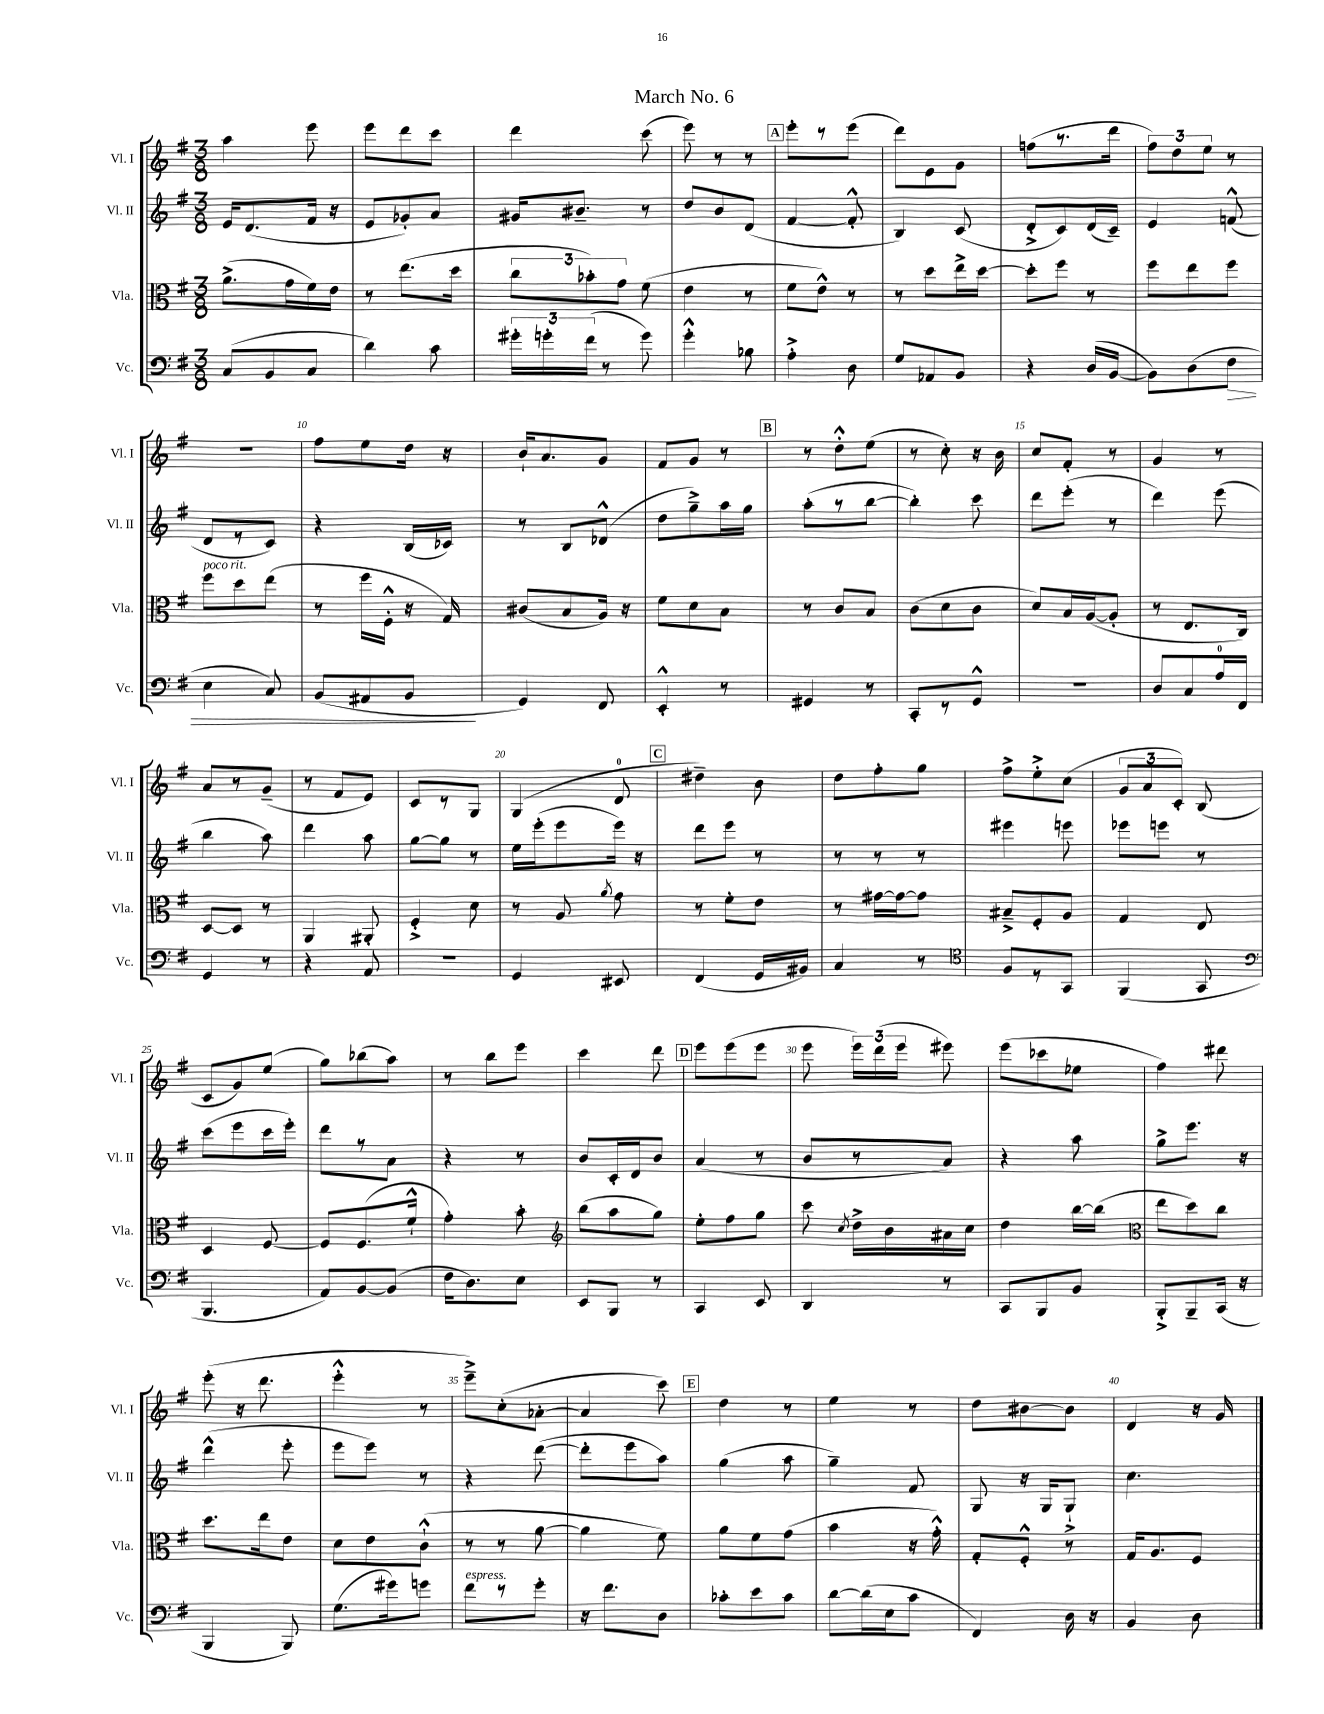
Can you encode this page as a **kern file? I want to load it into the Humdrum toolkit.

**kern	**kern	**kern	**kern
*staff4	*staff3	*staff2	*staff1
*clefF4	*clefC3	*clefG2	*clefG2
*k[f#]	*k[f#]	*k[f#]	*k[f#]
*M3/8	*M3/8	*M3/8	*M3/8
(8C/L	(8.a^\L	16e/LK	4aa\
.	.	(8.d/	.
8BB/	.	.	.
.	16g\L	.	.
8C/J	16f#\)	16f#/Jk	8eee\
.	16e\JJ	16r	.
=	=	=	=
4d\)	8r	8e/L	8eee\L
.	(8.ee\L	8g-'/)	8ddd\
8c\	.	8a/J	8ccc\J
.	16dd\Jk	.	.
=	=	=	=
24g#'\LL	12cc\L	16g#/LK	4ddd\
24g'\	.	.	.
.	.	8.b#~/J	.
(24f#\JJ	12b-'\)	.	.
8r	.	.	.
.	12g\J	.	.
8g\)	(8f#\	8r	(8ccc\
=	=	=	=
4g'^^\	4e\	8dd/L	8eee\)
.	.	8b/	8r
8B-\	8r	(8d/J	8r
=	=	=	=
4A'^\	8f#\L	[4f#/	8eee'\L
.	8e^^\J)	.	8r
8D\	8r	8f#'^^/]	(8eee\J
=	=	=	=
8G/L	8r	4B/)	8ddd\L)
8AA-/	8dd\L	.	8e\
8BB/J	16ee^\L	(8c/	8g\J
.	[16dd\JJ	.	.
=	=	=	=
4r	8dd'\]L	8d'^/L	(8ff\L
.	8ff#\J	8c/)	8.r
(16D/LL	8r	(16d/L	.
[16BB/JJ	.	16c~/JJ)	16ddd\Jk
=	=	=	=
8BB\]L)	8ff#\L	4e/	12ff#\L)
.	.	.	12dd\
(8D\	8ee\	.	.
.	.	.	12ee\J
8F#\J	8ff#\J	(8f^^/	8r
=	=	=	=
4E\	8ff#\L	8d/L	4.r
.	8dd\	8r	.
8C/)	(8ee\J	8c/J)	.
=	=	=	=
(8BB/L	8r	4r	8ff#\L
8AA#/	16ff#\LL	.	8ee\
.	16F#'^^\JJ	.	.
8BB/J	16r	(16B/LL	16dd\Jk
.	16G/)	16c-/JJ)	16r
=	=	=	=
4GG/)	(8c#/L	8r	16b`/LK
.	.	.	8.a/
.	8B/	8B/L	.
8FF#/	16A/Jk)	(8d-^^/J	8g/J
.	16r	.	.
=	=	=	=
4EE'^^/	8f#\L	8dd\L	8f#/L
.	8d\	8gg~^\)	8g/J
8r	8B\J	16aa\L	8r
.	.	16gg\JJ	.
=	=	=	=
4GG#/	8r	(8aa'\L	8r
.	8c/L	8r	8dd'^^\L
8r	8B/J	[8bb\J	(8ee\J
=	=	=	=
8CC'/L	(8c\L	4bb'\])	8r
8r	8d\	.	8cc'\)
8GG^^/J	8c\J	8ccc\	16r
.	.	.	16b\
=	=	=	=
4.r	8d/L)	8ddd\L	8cc/L
.	16B/L	(8eee'\J	8f#'/J
.	([16A/J	.	.
.	8A'/]J	8r	8r
=	=	=	=
8D/L	8r	4ddd\)	4g/
8C/	8.E/L	.	.
16A/L	.	(8eee\	8r
16FF#/JJ	16C/Jk)	.	.
=	=	=	=
4GG/	[8D/L	4bb\	8a/L
.	8D/]J	.	8r
8r	8r	8aa\)	(8g~/J
=	=	=	=
4r	4AA/	4ddd\	8r
.	.	.	8f#/L
8AA/	8AA#'/	8aa\	8e/J)
=	=	=	=
4.r	4F#'^/	[8gg\L	8c/L
.	.	8gg\]J	8r
.	8d\	8r	8G/J
=	=	=	=
4GG/	8r	16ee\LL	(4G/
.	.	(16eee'\J	.
.	8A/	8eee\	.
.	8qa/	.	.
8EE#/	8g\	16eee\Jk)	8d/
.	.	16r	.
=	=	=	=
(4FF#/	8r	8ddd\L	4dd#~\)
.	8f#'\L	8eee\J	.
16GG/LL	8e\J	8r	8b\
16BB#/JJ)	.	.	.
=	=	=	=
4C/	8r	8r	8dd\L
.	[16g#\LL	8r	8ff#'\
.	16g#\_J	.	.
8r	8g#\]J	8r	8gg\J
=	=	=	=
*clefC4	*	*	*
8F#/L	8B#~^/L	4eee#\	8ff#^\L
8r	8F#'/	.	8ee'^\
8GG/J	8A/J	8eee\	(8cc\J
=	=	=	=
(4FF#/	4G/	8eee-\L	12g/L
.	.	.	12a/
.	.	8eee\J	.
.	.	.	12c'/J)
8GG/	8E/	8r	(8B/
=	=	=	=
*clefF4	*	*	*
4.BBB/	4D/	(8ccc\L	8c/L
.	.	8eee\	8g/)
.	[8F#/	16ccc\L	(8ee/J
.	.	16eee'\JJ)	.
=	=	=	=
8AA/L)	8F#/]L	8ddd\L	8gg\L)
[8BB/	(8.F#/	8r	(8bb-\
(8BB/]J	.	8a\J	8aa\J)
.	16f#`^^/Jk	.	.
=	=	=	=
16F#\LK	4g'\)	4r	8r
8.D\)	.	.	.
.	.	.	8bb\L
8E\J	8b'\	8r	8eee\J
=	=	=	=
*	*clefG2	*	*
8EE/L	(8bb\L	8b/L	4ccc\
8BBB/J	8aa\	16c'/L	.
.	.	16d/J	.
8r	8gg\J)	8b/J	8ddd\
=	=	=	=
4CC/	8ee'\L	(4a/	8eee\L
.	8ff#\	.	(8eee\
8EE/	8gg\J	8r	8eee\J
=	=	=	=
4DD/	8ccc\	8b/L	8eee\
.	8qcc/	.	.
.	16dd^\LL	8r	24eee\LL)
.	.	.	(24ddd\
.	16b\	.	.
.	.	.	24eee\JJ
8r	16a#\	8a/J)	8eee#\)
.	16cc\JJ	.	.
=	=	=	=
8CC/L	4dd\	4r	(8eee\L
8BBB/	.	.	8ccc-\
8BB/J	[16bb\LL	8aa\	8ee-\J
.	(16bb\]JJ	.	.
=	=	=	=
*	*clefC3	*	*
8BBB'^/L	8ee\L	8gg^\L	4ff#\)
8BBB~/	8dd\)	8.eee\J	.
(16CC/Jk	8cc\J	.	8ddd#\
16r	.	16r	.
=	=	=	=
4BBB/	8.dd\L	(4ddd^^\	(8eee'\
.	.	.	16r
.	16ee\k	.	8.ddd\
8BBB/)	8e\J	8eee'\	.
=	=	=	=
(8.G\L	8d\L	8eee\L	4eee'^^\
.	8e\	8eee\J)	.
16g#\k)	.	.	.
8g\J	(8c`^^\J	8r	8r
=	=	=	=
8f#\L	8r	4r	8eee~^\L)
8r	8r	.	(8cc'\
8g'\J	[8a\	([8ddd\	[8a-'\J
=	=	=	=
16r	4a\]	8ddd'\]L	4a-/]
8.f#\L	.	.	.
.	.	8eee\	.
8D\J	8f#\)	8aa\J)	8ccc\)
=	=	=	=
8c-'\L	8a\L	(4gg\	4dd\
8e\	8f#\	.	.
8c-\J	(8g\J	8aa\	8r
=	=	=	=
[8d\L	4b\	4gg~\)	4ee\
(16d\]L	.	.	.
16E\J	.	.	.
8c\J	16r	8f#/	8r
.	16g'^^\)	.	.
=	=	=	=
4FF#/)	8G'/L	8G/	8dd\L
.	8F#'^^/J	16r	[8b#\
.	.	16G/LK	.
16D\	8r	8G`^/J	8b#\]J
16r	.	.	.
=	=	=	=
4BB/	16G/LK	4.cc\	4d/
.	8.A/	.	.
8D\	8F#/J	.	16r
.	.	.	16g/
==	==	==	==
*-	*-	*-	*-
